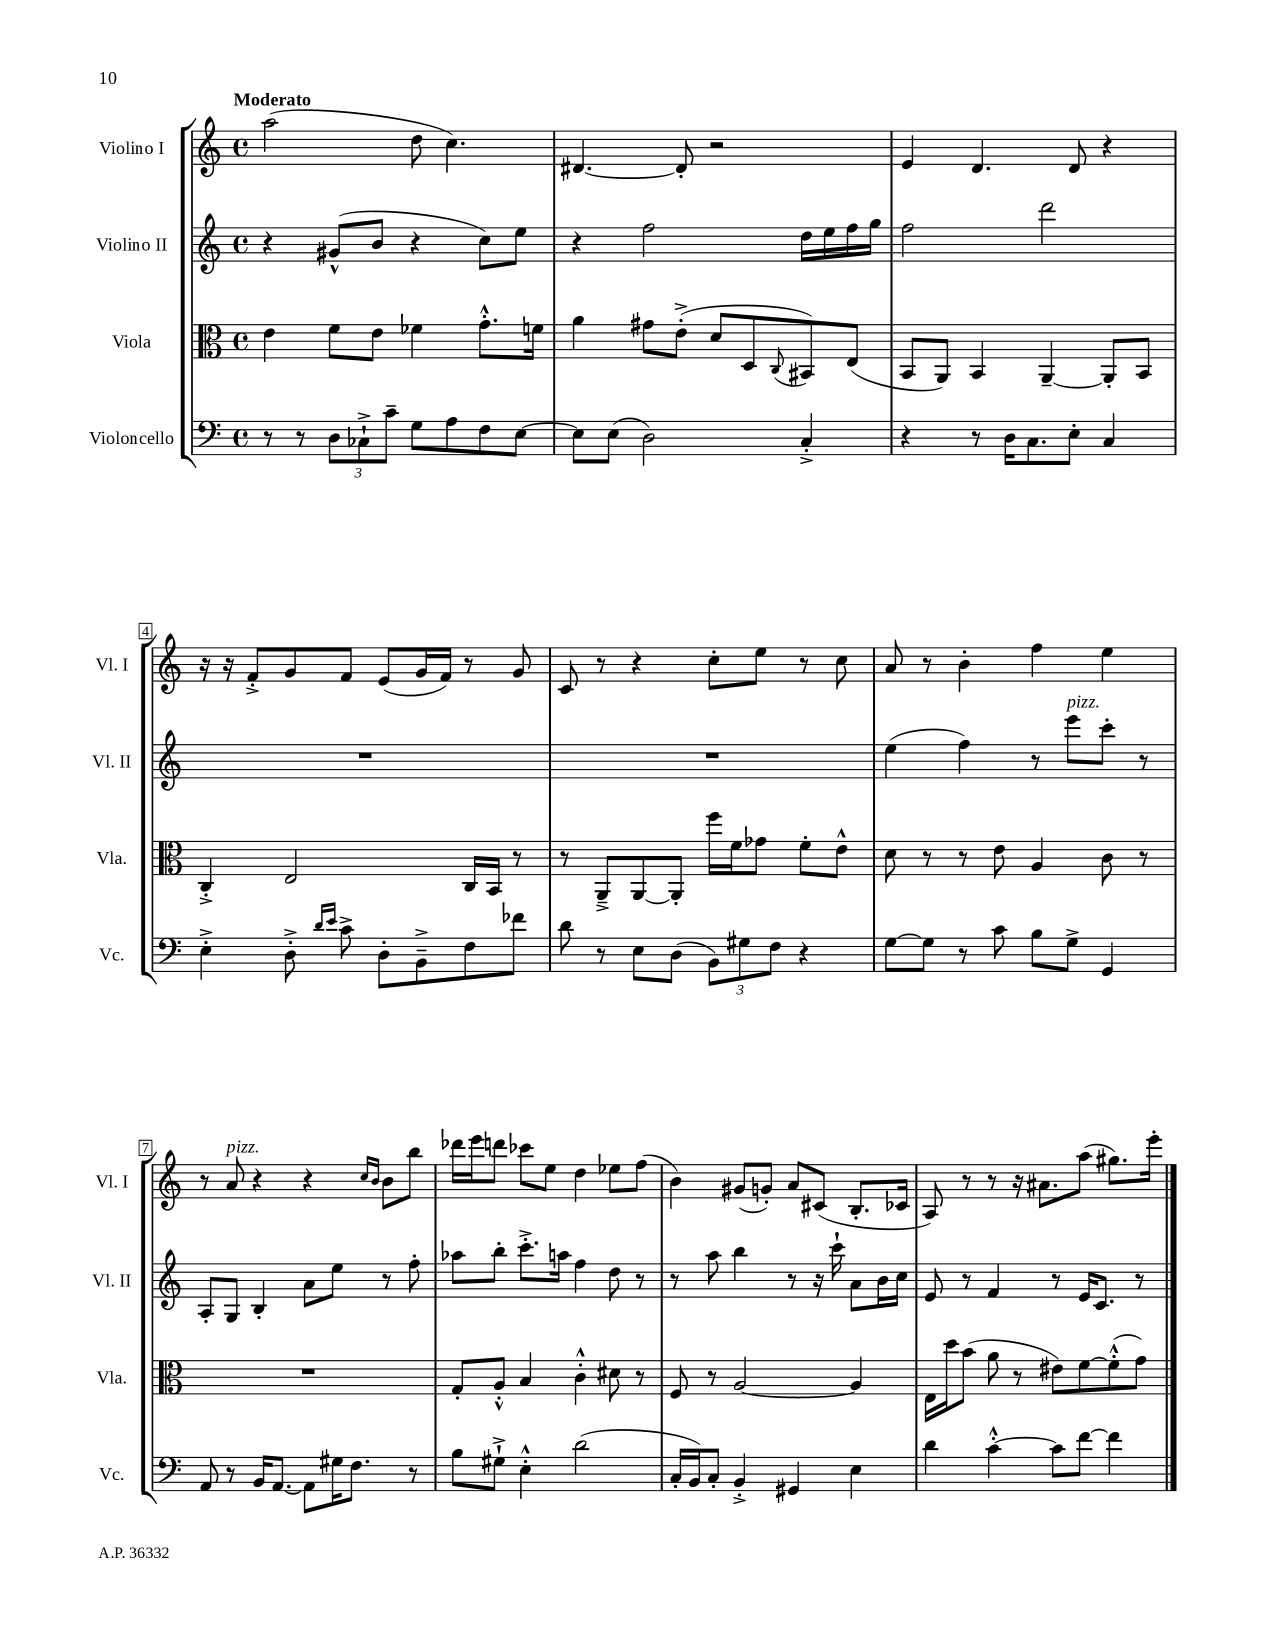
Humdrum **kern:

**kern	**kern	**kern	**kern
*part4	*part3	*part2	*part1
*staff4	*staff3	*staff2	*staff1
*I"Violoncello	*I"Viola	*I"Violino II	*I"Violino I
*I'Vc.	*I'Vla.	*I'Vl. II	*I'Vl. I
*clefF4	*clefC3	*clefG2	*clefG2
*k[]	*k[]	*k[]	*k[]
*M4/4	*M4/4	*M4/4	*M4/4
*met(c)	*met(c)	*met(c)	*met(c)
=1	=1	=1	=1
!	!	!	!LO:TX:a:B:t=Moderato
8r	4e\	4r	(2aa\
8r	.	.	.
12D\L	8f\L	(8g#X^^/L	.
12C-X`^\	.	.	.
.	8e\J	8b/J	.
12c~\J	.	.	.
8G\L	4f-X\	4r	8dd\
8A\	.	.	4.cc\)
8F\	8.g'^^\L	8cc\L)	.
[8E\J	.	8ee\J	.
.	16fn\Jk	.	.
=2	=2	=2	=2
8E\L]	4a\	4r	[4.d#X/
(8E\J	.	.	.
2D\)	8g#X\L	2ff\	.
.	(8e'^\J	.	8d#'/]
.	8d/L	.	2r
.	8D/	.	.
.	8qqC/	.	.
4C'^/	8BB#X/)	16dd\LL	.
.	.	16ee\	.
.	(8E/J	16ff\	.
.	.	16gg\JJ	.
=3	=3	=3	=3
4r	8BB/L	2ff\	4e/
.	8AA/J)	.	.
8r	4BB/	.	4.d/
16D\KL	.	.	.
8.C\	.	.	.
.	[4AA~/	2ddd\	.
8E'\J	.	.	8d/
4C/	8AA'/L]	.	4r
.	8BB/J	.	.
!!LO:LB:g=z
=4	=4	=4	=4
4E'^\	4C'^/	1r	16r
.	.	.	16r
.	.	.	8f'^/L
8D'^\	2E/	.	8g/
16qqd/LL	.	.	.
16qqe/JJ	.	.	.
8c^\	.	.	8f/J
8D'\L	.	.	(8e/L
8BB~^\	.	.	16g/L
.	.	.	16f/JJ)
8F\	16C/LL	.	8r
.	16BB/JJ	.	.
8f-X\J	8r	.	8g/
=5	=5	=5	=5
8d\	8r	1r	8c/
8r	8AA~^/L	.	8r
8E\L	[8AA/	.	4r
(8D\J	8AA'/J]	.	.
12BB\L)	16ff\LL	.	8cc'\L
.	16f\J	.	.
12G#X\	.	.	.
.	8g-X\J	.	8ee\J
12F\J	.	.	.
4r	8f'\L	.	8r
.	8e^^\J	.	8cc\
=6	=6	=6	=6
[8G\L	8d\	(4ee\	8a/
8G\J]	8r	.	8r
8r	8r	4ff\)	4b'\
8c\	8e\	.	.
8B\L	4A/	8r	4ff\
!	!	!LO:TX:a:i:t=pizz.	!
8G^\J	.	8eee\L	.
4GG/	8c\	8ccc'\J	4ee\
.	8r	8r	.
!!LO:LB:g=z
=7	=7	=7	=7
8AA/	1r	8A'/L	8r
!	!	!	!LO:TX:a:i:t=pizz.
8r	.	8G/J	8a/
16BB/KL	.	4B'/	4r
[8.AA/J	.	.	.
8AA\L]	.	8a\L	4r
16G#X\K	.	8ee\J	.
8.F\J	.	.	.
.	.	.	16qqcc/LL
.	.	.	16qqb/JJ
.	.	8r	8b\L
8r	.	8ff'\	8bb\J
=8	=8	=8	=8
8B\L	8G'/L	8aa-X\L	16ddd-X\LL
.	.	.	16eee\J
8G#X`^\J	8A'^^/J	8bb'\J	8dddn\J
4E'^^\	4B/	8.ccc'^\L	8ccc-X\L
.	.	.	8ee\J
.	.	16aan\Jk	.
(2d\	4c'^^\	4ff\	4dd\
.	8d#X\	8dd\	8ee-X\L
.	8r	8r	(8ff\J
=9	=9	=9	=9
16C'/LL	8F/	8r	4b\)
16BB/J)	.	.	.
8C'/J	8r	8aa\	.
4BB'^/	[2A/	4bb\	(8g#X/L
.	.	.	8gn'/J)
4GG#X/	.	8r	8a/L
.	.	16r	(8c#X/J
.	.	16ccc`\	.
4E\	4A/]	8a\L	8.B'/L
.	.	16b\L	.
.	.	16cc\JJ	16c-X/Jk
=10	=10	=10	=10
4d\	16E\LL	8e/	8A/)
.	16dd\J	.	.
.	(8b\J	8r	8r
[4c'^^\	8a\	4f/	8r
.	8r	.	16r
.	.	.	8.a#X\L
8c\L]	8e#X\L)	8r	.
[8f\J	[8f\	16e/KL	(8aa\J
.	.	8.c/J	.
4f\]	(8f'^^\]	.	8.gg#X\L)
.	8g\J)	8r	.
.	.	.	16eee'\Jk
==	==	==	==
*-	*-	*-	*-
